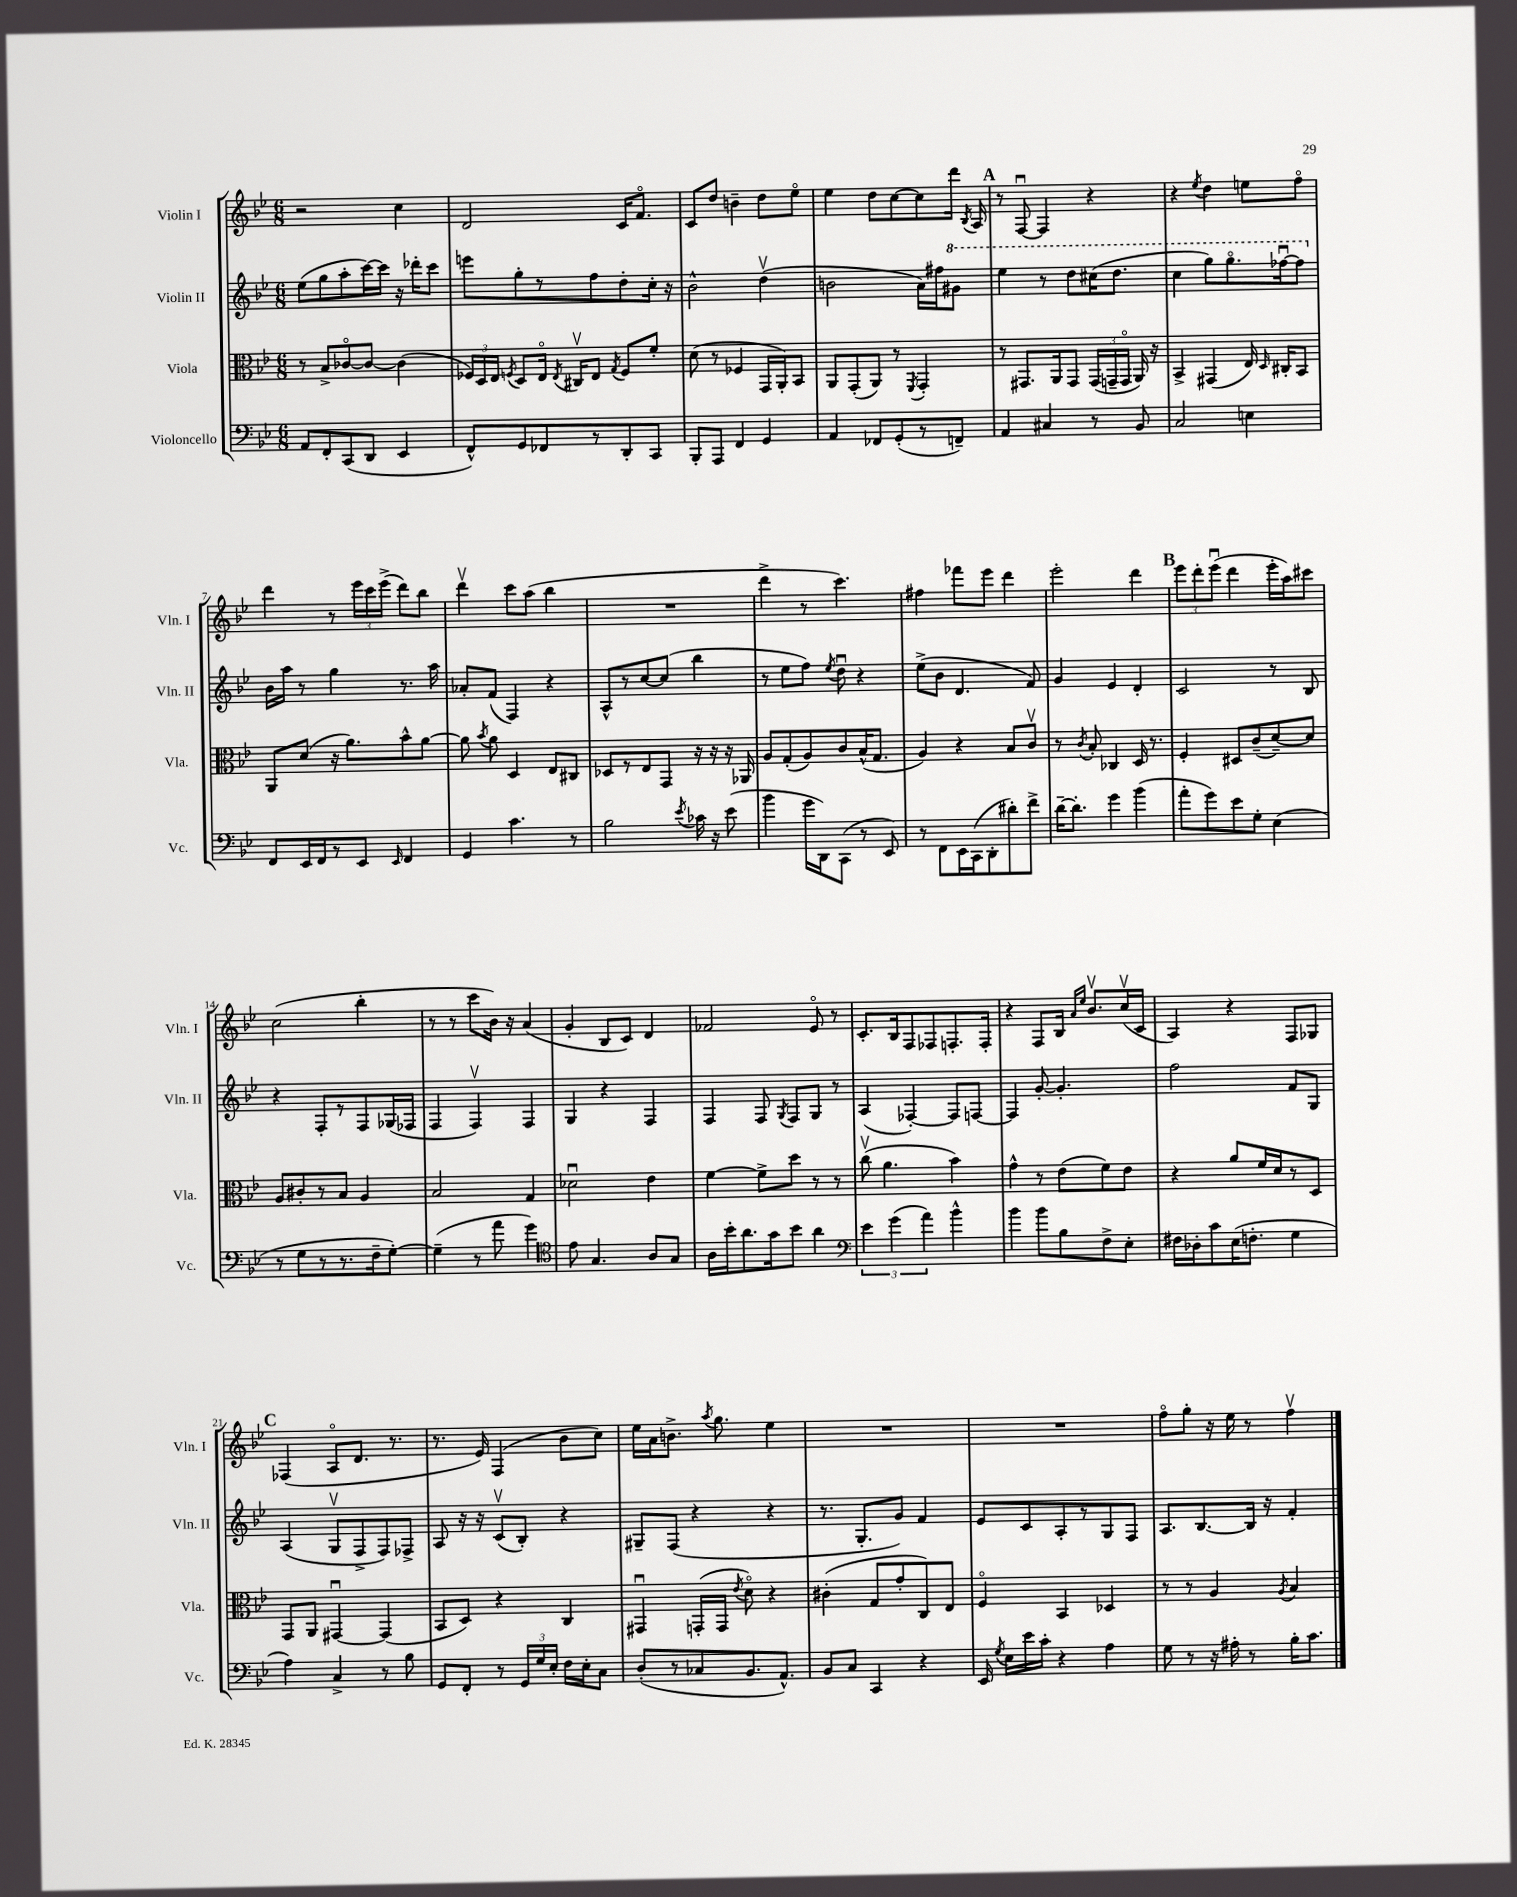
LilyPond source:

<<
\new StaffGroup <<
\new Staff = "s0" \with { instrumentName = "Violin I" shortInstrumentName = "Vln. I" } {
    \clef treble \key bes \major \numericTimeSignature \time 6/8
    \autoBeamOff r2 c''4 |
    d'2 c'16[ f'8.]\flageolet |
    c'8[ d''8] b'4-- d''8[ ees''8]\flageolet |
    ees''4 d''8[ c''8~ c''8 d'''16] \acciaccatura { bes8 } a16 |
    \mark \markup { \bold "A" } r8 f8~\downbow f4 r4 |
    r4 \acciaccatura { ees''8 } d''4 e''8[ f''8]\flageolet |
    d'''4 r8 \tuplet 3/2 { ees'''16[ c'''16 ees'''16]->( } d'''8[) bes''8] |
    d'''4\upbow c'''8[ a''8]( bes''4 |
    R2. |
    d'''4-> r8 c'''4.) |
    fis''4 fes'''8[ ees'''8] d'''4 |
    ees'''2-. d'''4 |
    \mark \markup { \bold "B" } \tuplet 3/2 { ees'''8[ d'''8-. ees'''8]\downbow( } d'''4 ees'''16[-. a''16) cis'''8] |
    c''2( bes''4-. |
    r8 r8 c'''8[ bes'16]) r16 a'4( |
    g'4-. bes8[ c'8]) d'4 |
    fes'2 ees'8\flageolet r8 |
    c'8.[-. bes16 f8 fes8 f8.-. f16]-. |
    r4 f8[ bes16] \grace { a'16[ ees''16] } bes'8.[\upbow c''16\upbow( c'16] |
    a4) r4 f8[ ges8] |
    \mark \markup { \bold "C" } fes4( a8[\flageolet d'8.] r8. |
    r8. ees'16) f4( bes'8[ c''8]) |
    ees''16[ a'16 b'8.]-> \acciaccatura { a''8 } g''8. ees''4 |
    R2. |
    R2. |
    f''8[\flageolet g''8]-. r16 ees''16 r8 f''4\upbow \bar "|." |
}
\new Staff = "s1" \with { instrumentName = "Violin II" shortInstrumentName = "Vln. II" } {
    \clef treble \key bes \major \numericTimeSignature \time 6/8
    \autoBeamOff ees''8[( g''8 a''8-. c'''16~) c'''16] r16 des'''16[-. c'''8] |
    e'''8[ g''8-. r8 f''8 d''8-. c''16]-. r16 |
    bes'2-^ d''4\upbow( |
    b'2 a'16[) fis''16 \ottava #1 gis''8] |
    \mark \markup { \bold "A" } ees'''4 r8 d'''8[ cis'''16( d'''8.] |
    c'''4 g'''8[) g'''8.\flageolet fes'''16~\downbow fes'''8] \ottava #0 |
    bes'16[ a''16] r8 g''4 r8. a''16 |
    aes'8[-. f'8]( f4) r4 |
    a8[-^ r8 c''8~ c''8]( bes''4 |
    r8 ees''8[ f''8]) \acciaccatura { ees''8 } d''8\downbow r4 |
    ees''8[->( bes'8] d'4. f'8) |
    g'4 ees'4 d'4-. |
    \mark \markup { \bold "B" } c'2 r8 bes8 |
    r4 f8[-. r8 f8 ges16( fes16] |
    f4 f4\upbow) f4 |
    g4 r4 f4 |
    f4 f8 \acciaccatura { g8 } f8[ g8] r8 |
    a4( fes4~-.) fes8[ f8]~ |
    f4 g'8~-. g'4.-. |
    f''2 f'8[ g8] |
    \mark \markup { \bold "C" } a4( g8[\upbow f8-> f8) fes8]-> |
    a8 r16 r16 c'8[\upbow( bes8]-.) r4 |
    gis8[-- f8]( r4 r4 |
    r8. g8.[-. g'8]) f'4 |
    ees'8[ c'8 a8-. r8 g8 f8] |
    a8.[ bes8.~ bes16] r16 f'4-. \bar "|." |
}
\new Staff = "s2" \with { instrumentName = "Viola" shortInstrumentName = "Vla." } {
    \clef alto \key bes \major \numericTimeSignature \time 6/8
    \autoBeamOff r8 bes8[-> ces'8~\flageolet ces'8]~ ces'4( |
    \tuplet 3/2 { fes16[) d16 ees16] } \acciaccatura { f8 } d8[ ees16]\flageolet \acciaccatura { ees8 } cis16[\upbow ees8] \acciaccatura { g8 } f8[ f'8]-. |
    d'8( r8 fes4 g,16[ a,16-.) bes,8] |
    a,8[ g,8-.( a,8]) r8 \acciaccatura { f,8 } g,4-. |
    \mark \markup { \bold "A" } r8 gis,8.[ a,16 gis,8] \tuplet 3/2 { gis,16[( g,16-- g,16]\flageolet } a,16) r16 |
    bes,4-> gis,4( ees16) \grace { d16 } cis16[-. bes,8] |
    a,8[ d'8]( r16 a'8.[) bes'8-^ a'8]~ |
    a'8 \acciaccatura { bes'8 } a'8 d4 ees8[ cis8] |
    des8[ r8 ees8 g,8] r16 r16 r16 aes,16 |
    a8[ g8-.( a8) c'8 bes16-^( g8.] |
    a4) r4 bes8[ c'8]\upbow |
    r8 \acciaccatura { c'8 } bes8-. ces4 d16 r8. |
    \mark \markup { \bold "B" } f4-. dis8[ c'8--( d'8~--) d'8] |
    a8[ cis'8-. r8 bes8] a4 |
    bes2 g4 |
    des'2\downbow ees'4 |
    f'4~ f'8[-> d''8] r8 r8 |
    c''8\upbow( a'4. bes'4) |
    g'4-^ r8 ees'8[( f'8) ees'8] |
    r4 a'8[ f'16 d'16 r8 d8] |
    \mark \markup { \bold "C" } g,8[ a,8] gis,4~\downbow gis,4( |
    bes,8[ d8]) r4 c4 |
    gis,4\downbow g,16[-.( g,16] \acciaccatura { ees'8 } d'8\flageolet) r4 |
    cis'4-.( g8[ g'8-. c8) ees8] |
    f4\flageolet bes,4 des4 |
    r8 r8 a4 \acciaccatura { a8 } bes4 \bar "|." |
}
\new Staff = "s3" \with { instrumentName = "Violoncello" shortInstrumentName = "Vc." } {
    \clef bass \key bes \major \numericTimeSignature \time 6/8
    \autoBeamOff a,8[ f,8-. c,8( d,8] ees,4 |
    f,8[-^) g,8 fes,8 r8 d,8-. c,8] |
    bes,,8[-. a,,8] f,4 g,4 |
    a,4 fes,8[ g,8-.( r8 f,8]--) |
    \mark \markup { \bold "A" } a,4 cis4 r8 bes,8 |
    c2 e4 |
    f,8[ ees,16 f,16 r8 ees,8] \grace { ees,16 } f,4 |
    g,4 c'4. r8 |
    bes2 \acciaccatura { ees'8 } ces'16 r16 ees'8( |
    bes'4 g'16[ d,16) c,8]( r8 ees,8) |
    r8 f,8[ ees,16 c,16( d,8-. dis'8-.) f'8]-> |
    d'16[~-- d'8.]-. g'4 bes'4( |
    \mark \markup { \bold "B" } a'8[-. g'8) ees'8 g8]-. ees4( |
    r8 g8[ r8 r8. f16-- g8]~-.) |
    g4--( r8 a'8 g'4) |
    \clef tenor ees'8 g4. a8[ g8] |
    a16[ bes'16-. a'8. g'16 bes'8] a'4 |
    \clef bass \tuplet 3/2 { ees'4 g'4( a'4) } bes'4-^ |
    bes'4 bes'8[ bes8 f8-> ees8]-. |
    fis16[ des16-. c'8 ees16( f8.]-. g4 |
    \mark \markup { \bold "C" } a4) c4-> r8 bes8 |
    g,8[ f,8]-. r8 \tuplet 3/2 { g,16[ g16 ees16]-. } f16[ ees16-. c8] |
    d8[-.( r8 ces8 bes,8. a,8.]-^) |
    bes,8[ c8] c,4 r4 |
    ees,16 \acciaccatura { g8 } ees16[ ees'16 c'16]-. r4 a4 |
    g8 r8 r16 ais16-. r8 bes16[-. c'8.] \bar "|." |
}
>>
>>
